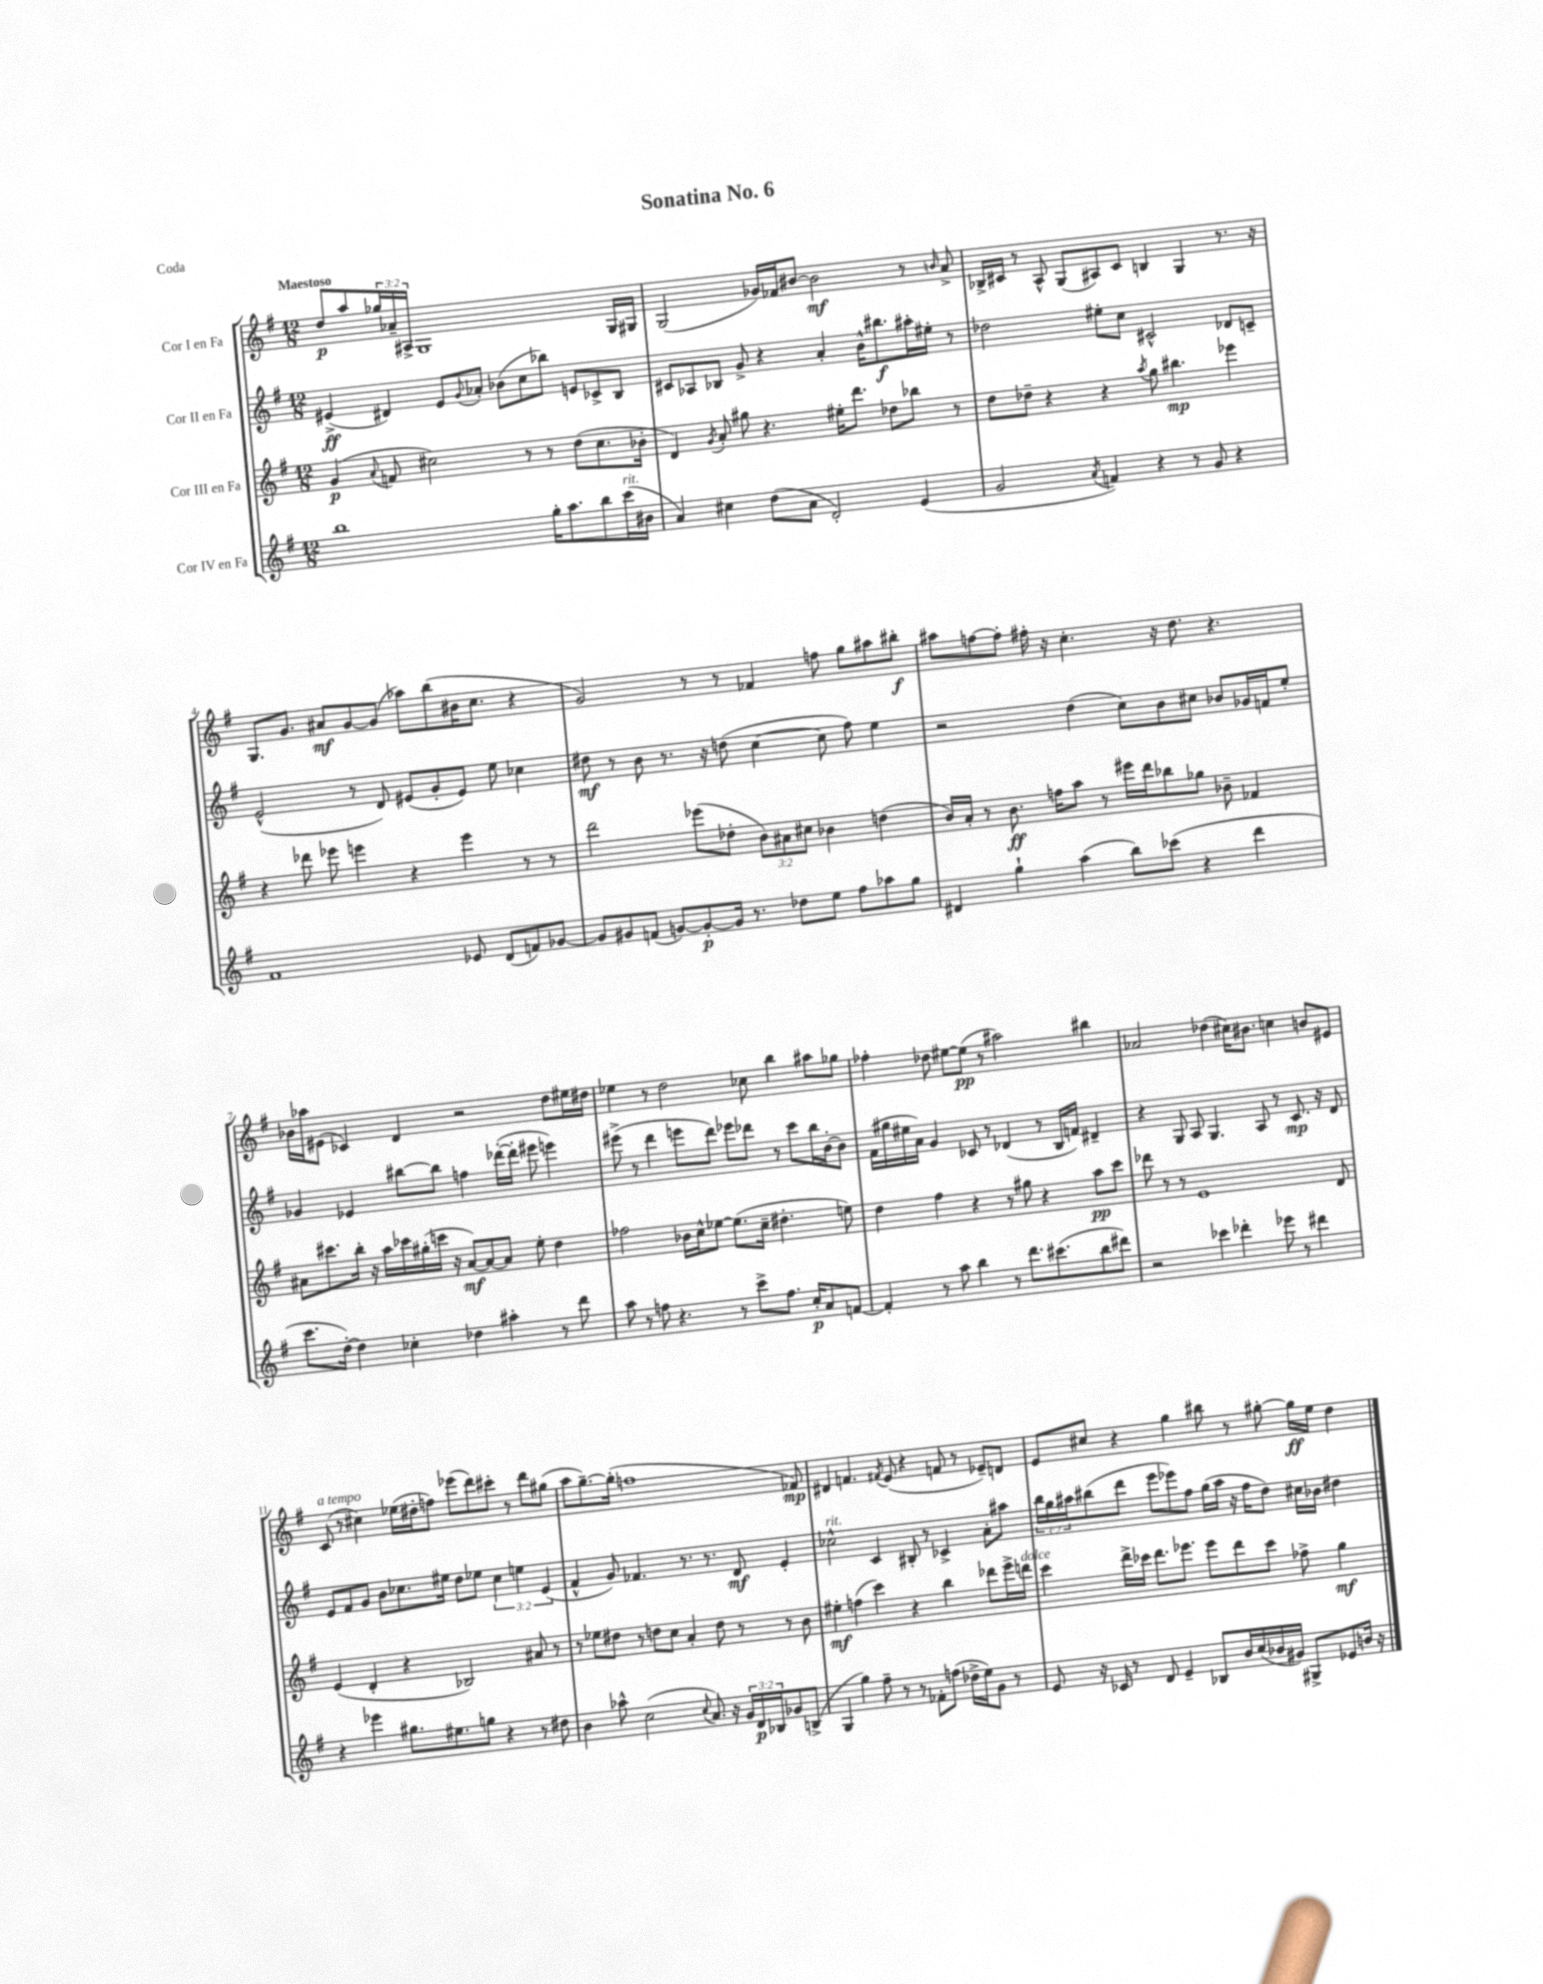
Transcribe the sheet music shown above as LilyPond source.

\header { title = "Sonatina No. 6" piece = "Coda" }
<<
\new StaffGroup <<
\new Staff = "s0" \with { instrumentName = "Cor I en Fa" } {
    \clef treble \key g \major \numericTimeSignature \time 12/8 \override Staff.TupletNumber.text = #tuplet-number::calc-fraction-text \tempo "Maestoso"
    d''8\p a''8 \tuplet 3/2 { ges''16 aes'16-- ais16-> } g1 g16 gis16 |
    g2( ges'16) fes'16 bis'8~ bis'2\mf r8 \grace { b'16 } a'8-> |
    bes16-> cis'16 r8 a8-^ g8( ais8) cis'8 b4 g4 r8. r16 |
    g8. g'8. ais'8\mf g'8~ g'8( aes''8) b''8( bis'16 c''8. r4 |
    g'2) r8 r8 fes'4 f''8 g''8 ais''8 bis''8-.\f |
    ais''8 f''8~ f''8-. fis''16-. r16 c''4.-. r16 d''8. r4. |
    bes'16 aes''16 eis'8( ces'4) d'4 r2 d''8 eis''16 dis''16 |
    ees''4 r8 d''2 ces''8 b''4 ais''8 ges''8 |
    fes''4-. des''8 eis''8~ eis''8\pp( r8 ais''2) bis''4 |
    aes'2 des''4( cis''16) bis'8. c''4 b'8 eis'8 |
    c'8^\markup { \italic "a tempo" }( r8 cis''4) ees''16( dis''16-. f''8) ees'''8( d'''8) cis'''8-. r8 d'''8 gis''8( |
    a''8 g''8.~--) g''16-.( f''1 fes'8\mp) |
    dis'4 f'4. \acciaccatura { fis'8 } e'8( r4 f'8 r8 ees'8--) d'8 |
    e'8 cis''8 r4 g''4 bis''8 r8 gis''8~-. gis''16\ff e''16 d''4 \bar "|." |
}
\new Staff = "s1" \with { instrumentName = "Cor II en Fa" } {
    \clef treble \key g \major \numericTimeSignature \time 12/8 \override Staff.TupletNumber.text = #tuplet-number::calc-fraction-text
    eis'4->\ff( dis'4) eis'8 \appoggiatura { g'8 } aes'8-. bes'8( c''8 bes''8) e'8 ces'8-> b8 |
    cis'8 aes8 bes8 g'8-> r4 a'4-. b'16-^ bis''8.\f ais''16-. eis''16-. r8 |
    des''2 eis''8-. c''8 cis'2-^ des'8 c'8-- |
    e'2-^( r8 d'8) eis'8( g'8-. eis'8) e''8 ces''4 |
    dis''8\mf r8 b'8 r8. r16 d''8( c''4~ c''8 fis''8) e''4 |
    r2 d''4( c''8) b'8 cis''8 bes'8 ges'16 f'16 e''8-. |
    ges'4 ees'4 bis''8~ bis''8 f''4 des'''16~-.( des'''16-. eis'''8 e'''4) |
    eis'''8->( r8 d'''4 e'''8 d'''8) ees'''8 des'''8 r8 c'''8 b''16 b'16~-. b'8 |
    fis'16( gis''16 eis''16 a'16) g'4 ces'8 r8 des'4( r8 b16 f'16) dis'4-- |
    r4 g8 a8 g4. a8 r8 c'8.\mp r16 d'8 |
    e'8 fis'8 g'8 b'8 ces''8. eis''16 d''8 ees''8 \tuplet 3/2 { ces''4 e''4 e'4( } |
    fis'4-^ g'8) fes'4. r8. r8. d'8\mf e'4-. |
    ces''2-^^\markup { \italic "rit." } c'4 bis8-. r8 ces'4-> a'8-. ais''8 |
    \tuplet 3/2 { b''16 g''16 ais''16 } bis''8( d'''8 e'''8 ees'''8) fis''8 g''16( ais''16 r16 fis''16 d''8) cis''16 bes'16 dis''4 \bar "|." |
}
\new Staff = "s2" \with { instrumentName = "Cor III en Fa" } {
    \clef treble \key g \major \numericTimeSignature \time 12/8 \override Staff.TupletNumber.text = #tuplet-number::calc-fraction-text
    g'4\p( \appoggiatura { a'8 } f'8 cis''2) r8 r8 d''8( cis''8. bes'16-. |
    d'4) \acciaccatura { g'8 } a'8-. gis''8 r4. eis''16-. d'''8. des''8 bes''8 r8 |
    d''8 des''8-- r4 r4 \acciaccatura { a''8 } g''8 bis''4.\mp ees'''4 |
    r4 des'''8 ees'''8 e'''4 r4 e'''4 r8 r8 |
    d'''2 ees'''8( des''8-. \tuplet 3/2 { b'8) ais'8 cis''8 } bes'4 d''4( |
    b'16) a'16-. r8 b'8.\ff f''16 a''8 r8 eis'''16 d'''16 bes''8 ges''8 bes'8-- fes'4 |
    ais'8 cis'''8. b''16-. r16 a''16 ces'''16 gis''16-.( c'''16 r16 ais'8~\mf) ais'8~ ais'8 e''8-. d''4 |
    fes''2 bes'16 c''16-^ ees''8~ ees''8.( c''16-- dis''4.-. e''8) |
    d''4 fis''4 r4 r8 gis''8 r4 a''8\pp c'''8 |
    des'''8 r8 r8 e'1 d'8 |
    e'4( d'4-. r4 bes2) ais'8 r8 |
    r8 ees''8 dis''8 r8 d''8 c''8 a'4-. d''8 r8 r8 b'8 |
    eis''4-.\mf f''4( c'''4) r4 b''4 des'''8 e'''16-> d'''16^\markup { \italic "dolce" } |
    c'''4 d'''16-> ces'''16 d'''8. ees'''8. ees'''8 d'''8 ces'''8 fes''8-> g''4\mf \bar "|." |
}
\new Staff = "s3" \with { instrumentName = "Cor IV en Fa" } {
    \clef treble \key g \major \numericTimeSignature \time 12/8 \override Staff.TupletNumber.text = #tuplet-number::calc-fraction-text
    b''1 g''16-. a''8. b''8 c'''16^\markup { \italic "rit." }( bis'16 |
    a'4) cis''4 d''8( a'8 d'2-.) e'4( |
    g'2 \acciaccatura { a'8 } f'4) r4 r8 g'8 r4 |
    fis'1 ees'8 d'8( f'8) ges'8~ |
    ges'8 gis'8 f'8( g'8~) g'8~-.\p g'16 r8. des''8 e''8 fis''8 aes''8 g''8 |
    dis'4 g''4-! a''4( b''8) ces'''8( r4 d'''4 |
    c'''8. d''16~-.) d''4 ces''4-. des''4 ais''4-. r8 d'''8 |
    a''8 r8 f''8 r4. r8 c'''8-> f''8. c''16-.\p a'8 f'8~ |
    f'4-. r8 a''8 b''4 r8 d'''8. cis'''8.( b''8 dis'''8) |
    r2 ces'''4 des'''4-. ees'''8 r8 dis'''4 |
    r4 ees'''4 gis''8. eis''8. g''8 r4 r8 dis''8 |
    b'4 aes''8-^ c''2( \appoggiatura { c''8 } a'8.) r16 \tuplet 3/2 { g'16 d'16\p bes16 } ges'8 b8->( |
    g4 g''4) fis''8-- r8 r8 fes'8-. f''8( des''16-> e''16) g'8 r8 |
    e'8 r16 ces'16 r8 d'8 e'4-- bes8 b'16 c''16( bes'16 gis'16) gis8-> ees'8 b'16 r16 \bar "|." |
}
>>
>>
